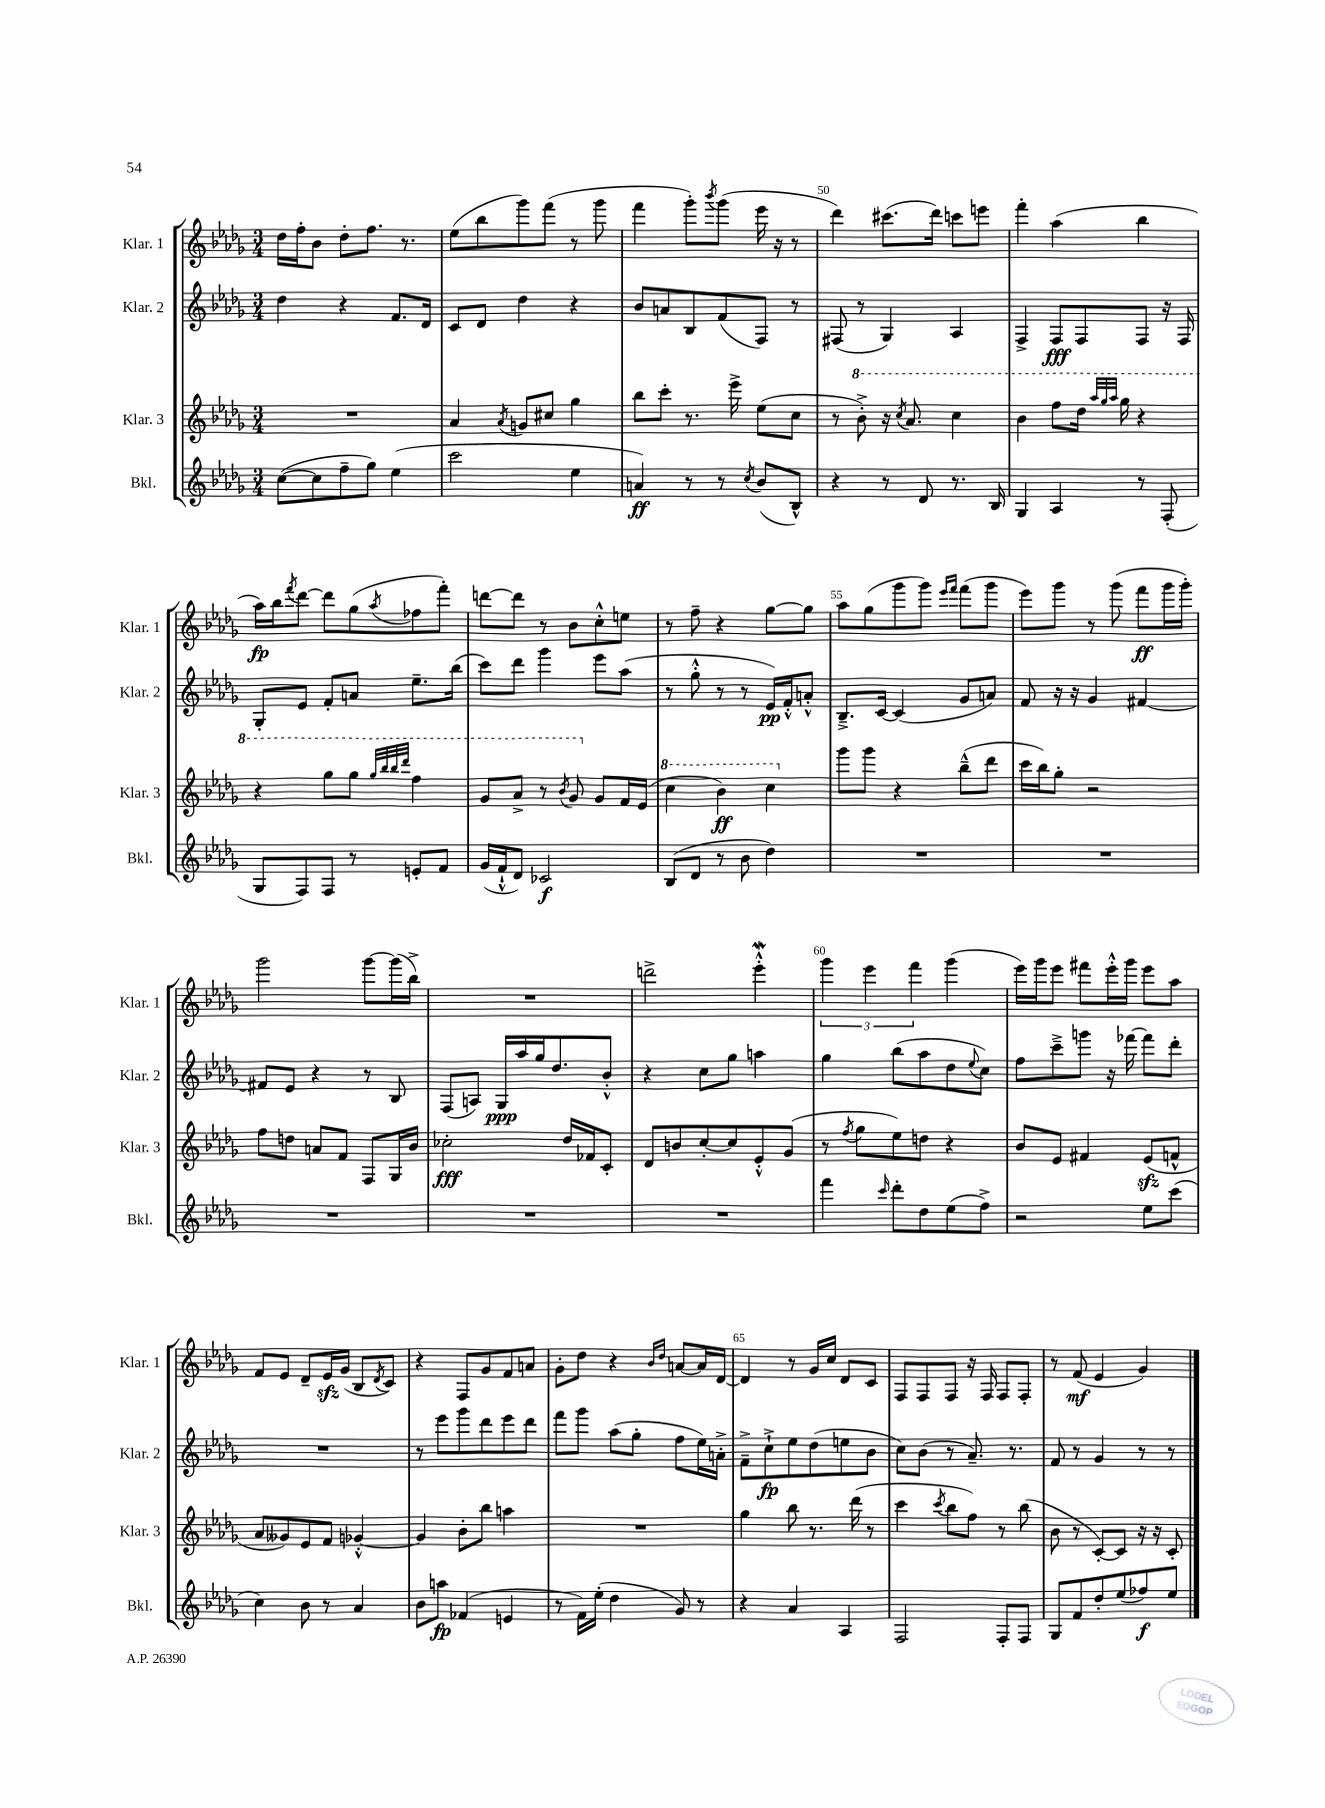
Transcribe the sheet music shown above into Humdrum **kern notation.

**kern	**kern	**kern	**kern
*staff4	*staff3	*staff2	*staff1
*clefG2	*clefG2	*clefG2	*clefG2
*k[b-e-a-d-g-]	*k[b-e-a-d-g-]	*k[b-e-a-d-g-]	*k[b-e-a-d-g-]
*M3/4	*M3/4	*M3/4	*M3/4
([8cc	2.r	4dd-	16dd-
.	.	.	16ff'
8cc]	.	.	8b-
8ff~	.	4r	8dd-'
8gg-)	.	.	8.ff
(4ee-	.	8.f	.
.	.	.	8.r
.	.	16d-	.
=	=	=	=
2ccc	4a-	8c	(8ee-
.	.	8d-	8bb-
.	8qa-	.	.
.	8g	4dd-	8ggg-)
.	8cc#	.	(8fff
4ee-	4gg-	4r	8r
.	.	.	8ggg-
=	=	=	=
4a)	8bb-	8b-	4fff
.	8ccc'	8a	.
8r	8.r	8B-	8ggg-')
.	.	.	8qbbb-
8r	.	(8f	(8ggg-
.	16eee-^	.	.
8qcc	.	.	.
(8b-	(8ee-	8F)	16eee-
.	.	.	16r
8B-^^)	8cc	8r	8r
=	=	=	=
4r	8r	(8F#	4ddd-)
.	8bb-'^)	8r	.
8r	16r	4G-)	(8.ccc#
.	8qccc	.	.
.	8.aa-	.	.
8d-	.	.	.
.	.	.	16ddd-)
8.r	4ccc	4A-	8ccc
.	.	.	8eee
16B-	.	.	.
=	=	=	=
4G-	4bb-	4F^	4fff'
4A-	8fff	8F	(4aa-
.	16ddd-	8F	.
.	32qqaaa-	.	.
.	32qqggg-	.	.
.	32qqaaa-	.	.
.	16ggg-	.	.
8r	4r	8F	4bb-
(8F'	.	16r	.
.	.	16F	.
=	=	=	=
8G-	4r	8G-'	16aa-)
.	.	.	16bb-
.	.	.	8qfff
8F)	.	8e-	[8ddd-
8F	8ggg-	8f'	8ddd-]
8r	8ggg-	8a	(8gg-
.	32qqggg-	.	.
.	32qqbbb-	.	.
.	32qqbbb-	.	.
.	32qqdddd-	.	8qaa-
8e'	4fff	8.ee-~	8ff-
8f	.	.	8fff')
.	.	(16bb-	.
=	=	=	=
(16g-	8gg-	8ccc)	[8ddd
16f`^^	.	.	.
8d-)	8aa-^	8ddd-	8ddd]
2c-	8r	4ggg-	8r
.	8qbb-	.	.
.	8gg-	.	8b-
.	8g-	8eee-	8cc'^^
.	16f	(8aa-	8ee
.	(16e-	.	.
=	=	=	=
(8B-	4ccc	8r	8r
8d-	.	8gg-'^^	8ff~
8r	4bb-)	8r	4r
8b-	.	8r	.
4dd-)	4ccc	16e-)	[8gg-
.	.	16f'^^	.
.	.	8a'^^	8gg-]
=	=	=	=
2.r	8ggg-	8.B-~^	8aa-
.	8ggg-	.	(8gg-
.	.	[16c	.
.	4r	(4c]	8ggg-
.	.	.	8ggg-)
.	.	.	16qqeee-
.	.	.	16qqfff
.	(8bb-~^^	8g-	(8fff
.	8ddd-	8a)	8ggg-
=	=	=	=
2.r	16ccc	8f	8eee-)
.	16bb-)	.	.
.	8gg-'	16r	8ggg-
.	.	16r	.
.	2r	4g-	8r
.	.	.	(8ggg-
.	.	[4f#	8fff
.	.	.	16ggg-
.	.	.	16ggg-')
=	=	=	=
2.r	8ff	8f#]	2ggg-
.	8dd	8e-	.
.	8a	4r	.
.	8f	.	.
.	8F	8r	[8ggg-
.	16G-	8B-	(16ggg-]
.	16b-	.	16bb-^)
=	=	=	=
2.r	2cc-'	(8F	2.r
.	.	8A)	.
.	.	16G-	.
.	.	16aa-	.
.	.	16gg-	.
.	.	8.dd-	.
.	16dd-	.	.
.	16f-	.	.
.	8c'	8b-'^^	.
=	=	=	=
2.r	8d-	4r	2ddd^
.	8b	.	.
.	[8cc'	8cc	.
.	8cc]	8gg-	.
.	8e-'^^	4aa	4eee-'^^
.	(8g-	.	.
=	=	=	=
4fff	8r	4gg-	6ggg-
.	8qff	.	.
.	8gg-	.	.
.	.	.	6eee-
16qqccc	.	.	.
8ddd-'	8ee-)	(8bb-	.
.	.	.	6fff
8dd-	8dd	8aa-	.
(8ee-	4r	8dd-	(4ggg-
.	.	8qqee-	.
8ff^)	.	8cc)	.
=	=	=	=
2r	8b-	8ff	16eee-)
.	.	.	16ggg-
.	8e-	8ccc~^	8eee-
.	4f#	8ggg	8fff#
.	.	16r	16eee-'^^
.	.	[16fff-	16ggg-
8ee-	(8e-	8fff-]	8eee-
(8ccc	8f^^	8ddd-'	8aa-
=	=	=	=
4cc)	8a-	2.r	8f
.	8g--)	.	8e-
8b-	8e-	.	8d-~
8r	8f	.	16e-
.	.	.	(16g-
4a-	[4g-'^^	.	8B-
.	.	.	8qd-
.	.	.	8c)
=	=	=	=
8b-	4g-]	8r	4r
8aa	.	8eee-	.
(4f-	8b-'	8ggg-	8F
.	8bb-	8ddd-	8g-
4e	4aa	8eee-	8f
.	.	8ddd-	8a
=	=	=	=
8r	2.r	8fff	8g-'
16f)	.	8ggg-	8dd-
(16ee-'	.	.	.
4dd-	.	(8aa-	4r
.	.	8gg-'	.
.	.	.	16qqb-
.	.	.	16qqdd-
8g-)	.	8ff	[8a
8r	.	16ee-)	16a]
.	.	16a'^	[16d-
=	=	=	=
4r	4gg-	8f~^	4d-]
.	.	8cc`^	.
4a-	8bb-	8ee-	8r
.	8.r	(8dd-	16g-
.	.	.	16cc
4A-	.	8ee	8d-
.	(16ddd-	.	.
.	8r	8b-	8c
=	=	=	=
2F	4ccc	8cc)	8F
.	.	(8b-	8F
.	8qccc	.	.
.	8bb-	8r	8F
.	8ff)	8.a-~)	16r
.	.	.	16F
8F'	8r	.	8F
.	.	8.r	.
8F	(8bb-	.	8F'
=	=	=	=
8G-	8b-	8f	8r
8f	8r	8r	(8f
8dd-'	[8c')	4g-	4e-
(8ee-	8c]	.	.
8ff-)	16r	8r	4g-)
.	16r	.	.
8ee-	8c'	8r	.
==	==	==	==
*-	*-	*-	*-
